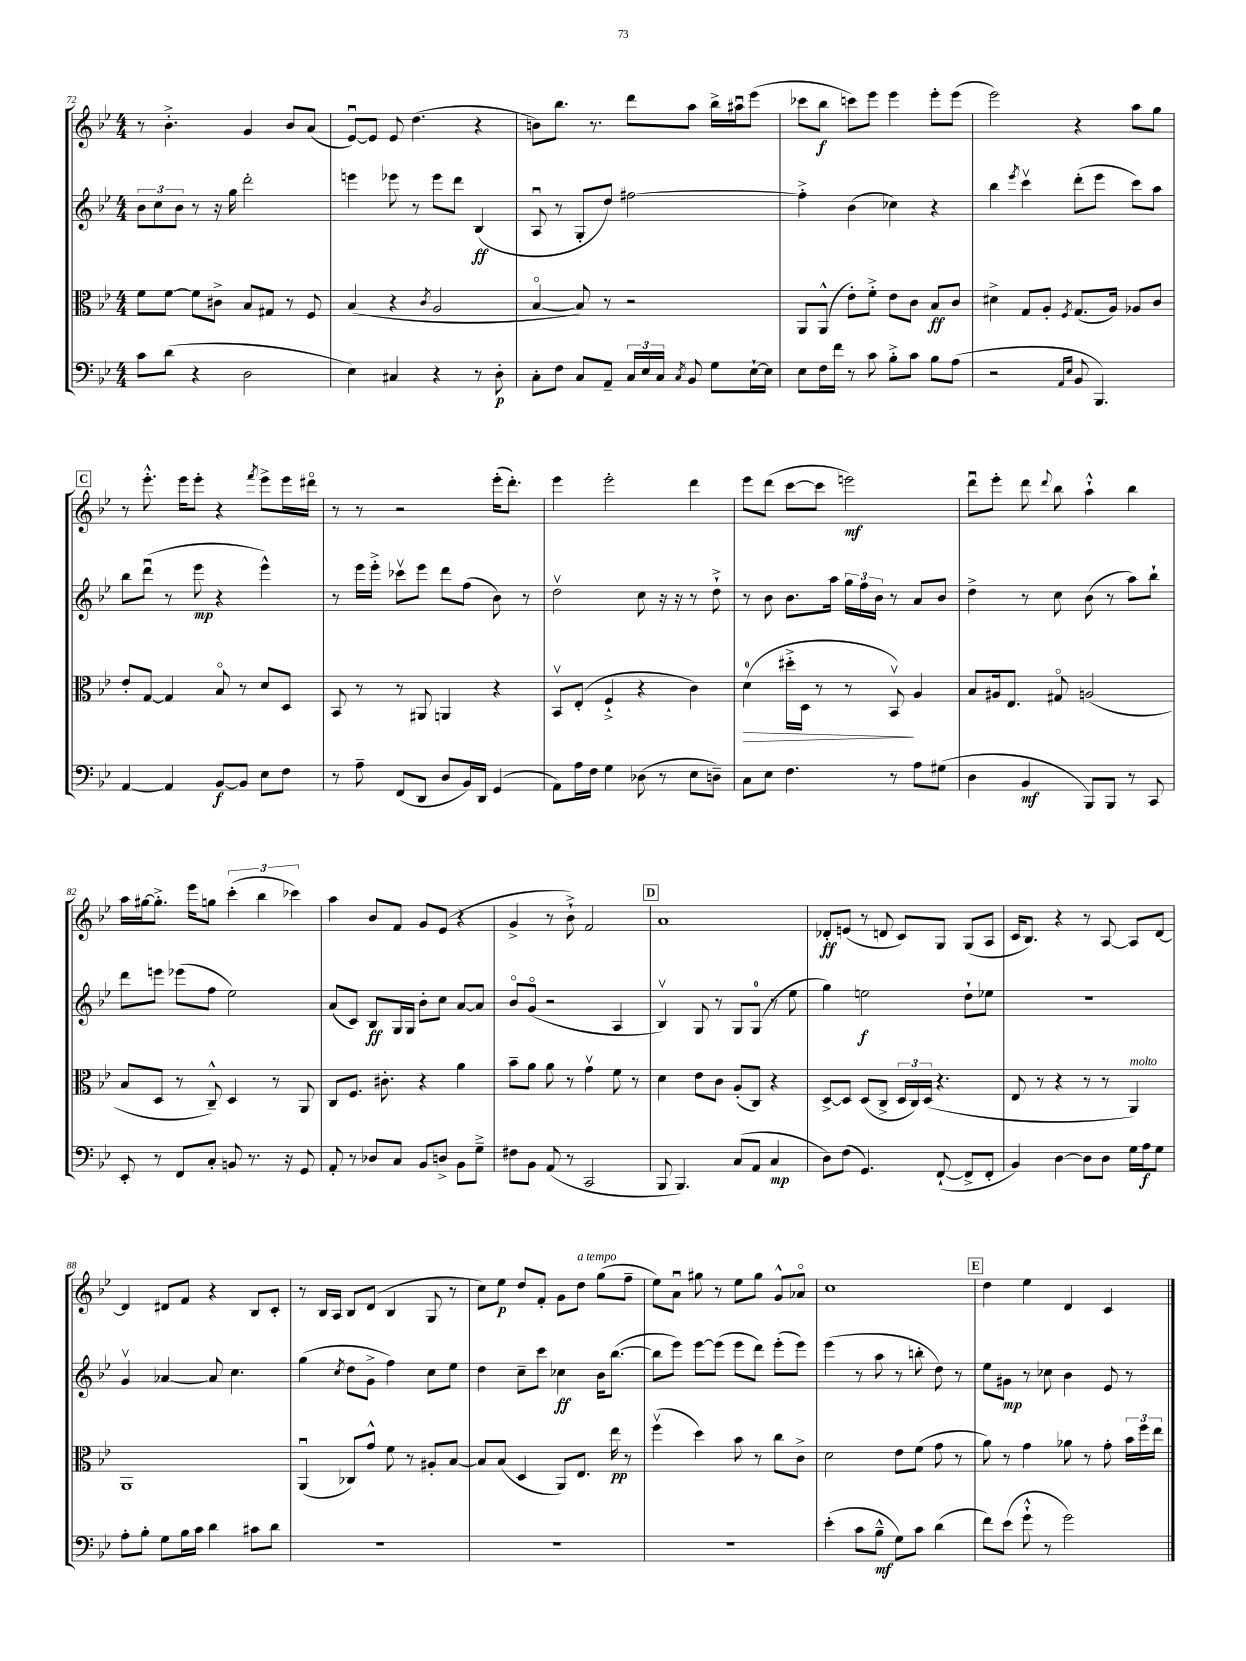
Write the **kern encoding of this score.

**kern	**kern	**kern	**kern
*staff4	*staff3	*staff2	*staff1
*clefF4	*clefC3	*clefG2	*clefG2
*k[b-e-]	*k[b-e-]	*k[b-e-]	*k[b-e-]
*M4/4	*M4/4	*M4/4	*M4/4
8c	8f	12b-	8r
.	.	12cc	.
(8d	[8f	.	4.b-'^
.	.	12b-	.
4r	8f]	8r	.
.	8c#^	16r	.
.	.	16gg	.
2D	8B-	2ddd'	4g
.	8G#	.	.
.	8r	.	8b-
.	8F	.	(8a
=	=	=	=
4E-)	(4B-	4eee	[8e-u)
.	.	.	8e-]
4C#	4r	8eee-	8e-
.	.	8r	(4.dd
.	8qc	.	.
4r	2A	8eee-	.
.	.	8ddd	.
8r	.	(4B-	4r
8D'	.	.	.
=	=	=	=
8C'	[4B-o	8Au	8b)
8F	.	8r	8.bb-
8C	8B-])	8G'	.
.	.	.	8.r
8AA~	8r	8dd)	.
24C	2r	[2ff#	8ddd
24E-	.	.	.
24C	.	.	.
8qC	.	.	.
8BB-	.	.	8aa
8G	.	.	16bb-^
.	.	.	16aa#u
[16E-`	.	.	(8eee-
16E-]	.	.	.
=	=	=	=
8E-	8AA	4ff#'^]	8ccc-
16F	(8AA^^	.	8bb-
16f	.	.	.
8r	8e-')	(4b-	8ccc)
8c	8f'^	.	8eee-
8B-'^	8e-	4cc-)	4eee-
8c	8c	.	.
8B-	8B-	4r	8eee-'
(8A	8c	.	(8eee-
=	=	=	=
2r	4d#^	4bb-	2eee-)
.	.	8qeee-	.
.	8G	4cccv	.
.	8A'	.	.
16qqAA	.	.	.
16qqE-	8qF	.	.
8BB-	(8.G	(8ddd'	4r
4.BBB-)	.	8eee-	.
.	16A)	.	.
.	8A-	8ccc)	8aa
.	8c	8aa	8gg
=	=	=	=
[4AA	8e-'	8bb-	8r
.	[8G	(8dddu	8.eee-'^^
4AA]	4G]	8r	.
.	.	.	16eee-
.	.	8eee-	8eee-'
[8BB-	8B-o	4r	4r
8BB-]	8r	.	.
.	.	.	8qfff
8E-	8d	4eee-^^)	8eee-^
8F	8D	.	16eee-
.	.	.	16ddd#o
=	=	=	=
8r	8BB-	8r	8r
8A~	8r	16eee-	8r
.	.	16eee-'^	.
(8FF	8r	8ccc-v	2r
8DD	8AA#	8eee-	.
8D	4AA	8ddd	.
16BB-)	.	(8ff	.
16DD	.	.	.
(4GG	4r	8b-)	(16eee-'
.	.	.	8.ddd')
.	.	8r	.
=	=	=	=
8AA)	8BB-v	2ddv	4eee-
16A	(8E-'	.	.
16F	.	.	.
4G	4F`^	.	2eee-'
(8D-	4r	8cc	.
8r	.	16r	.
.	.	16r	.
8E-	4c)	8r	4ddd
8D~)	.	8dd`^	.
=	=	=	=
8C	(4d	8r	8eee-
8E-	.	8b-	(8ddd
4.F	16dd#'^	8.b-	[8ccc
.	16D	.	.
.	8r	.	8ccc]
.	.	16aa	.
.	8r	24gg	2eee)
.	.	24ff	.
.	.	24b-	.
8r	8BB-v)	8r	.
8A	4A	8a	.
(8G#	.	8b-	.
=	=	=	=
4D	8B-	4dd^	8dddu
.	16A#	.	8eee-'
.	8.E-	.	.
4BB-	.	8r	8ddd
.	.	.	8qqddd
.	8G#o	8cc	8bb-
8BBB-)	(2A	(8b-	4aa`^^
8BBB-	.	8r	.
8r	.	8aa)	4bb-
8CC	.	8bb-`	.
=	=	=	=
8EE-'	8B-	8ddd	16aa
.	.	.	[16gg#
8r	8D	8eee	8.gg#'^]
8FF	8r	(8eee-	.
.	.	.	16eee-
8C'	8C~^^)	8ff	8gg
8BB	4D	2ee-)	(6ccc'
8.r	.	.	.
.	.	.	6bb-
.	8r	.	.
16r	.	.	.
.	.	.	6ccc-)
8GG	8AA	.	.
=	=	=	=
8AA'	8C	(8a	4aa
8r	8.F	8c)	.
8D-	.	8B-	8b-
.	8.c#'	.	.
8C	.	16G	8f
.	.	16G	.
8BB-	4r	8b-'	8g
8D^	.	8cc	(8e-
8BB-	4a	[8a	4r
8G~^	.	8a]	.
=	=	=	=
8F#	8b-~	8b-o	4g^
8BB-	8a	(8go	.
(8AA	8a	2r	8r
8r	8r	.	8b-`^)
2CC	4gv	.	2f
.	8f	4A	.
.	8r	.	.
=	=	=	=
8BBB-	4d	4B-v)	1a
4.BBB-)	.	.	.
.	8e-	8G	.
.	8c	8r	.
(8C	(8A'	8G	.
8AA	8C)	(8G	.
4C	4r	8r	.
.	.	8ee-	.
=	=	=	=
8D)	[8D^	4gg)	8d-'
(8F	8D]	.	(8e
4.GG)	(8D	2ee	8r
.	8C^	.	8d
.	24D	.	8c)
.	24C)	.	.
.	(24D	.	.
([8FF`	4.r	.	8G
8FF^]	.	8dd`	(8G
8FF'	.	8ee-	8A
=	=	=	=
4BB-)	8E-	1r	16c
.	.	.	8.B-)
.	8r	.	.
[4D	4r	.	4r
8D]	8r	.	8r
8D	8r	.	[8A
16G	4AA)	.	8A]
16A	.	.	.
8G	.	.	[8d
=	=	=	=
8A'	1AA	4gv	4d]
8B-'	.	.	.
8G	.	[4a-	8d#
16B-	.	.	8f
16c	.	.	.
4d	.	8a-]	4r
.	.	4.cc	.
8c#	.	.	8B-
8d	.	.	8c'
=	=	=	=
1r	(4AAu	(4gg	8r
.	.	.	16B-
.	.	.	16A
.	.	8qcc	.
.	8C-)	8dd	8B-
.	8g^^	8g^	(8d
.	8f	4ff)	4B-
.	8r	.	.
.	8A#'	8cc	8G
.	[8B-	8ee-	8r
=	=	=	=
1r	8B-]	4dd	8cc)
.	(8B-	.	8ee-
.	4D	8cc~	8dd
.	.	8ccc	8f'
.	8AA)	4cc-	8g
.	8.E-	.	8dd
.	.	16b-	(8gg
.	16ee-	([8.bb-	.
.	8r	.	8ff~
=	=	=	=
1r	(4ffv	8bb-]	8ee-)
.	.	8eee-)	8au
.	4dd)	[8eee-	8gg#
.	.	(8eee-]	8r
.	8b-	8eee-	8ee-
.	8r	8ddd)	8gg#
.	8cc	(8eee-'	8g^^
.	8c^	8eee-)	8a-o
=	=	=	=
(4e-'	2d	(4eee-	1cc
8c	.	8r	.
8B-~^^	.	8aa	.
8G)	8e-	8r	.
8c	(8f	8bb'	.
(4d	8g	8dd)	.
.	8r	8r	.
=	=	=	=
8f)	8a)	8ee-	4dd
(8e-	8r	8g#	.
8g`^^	4g	8r	4ee-
8r	.	8cc-	.
2g)	8a-	4b-	4d
.	8r	.	.
.	8g'	8e-	4c
.	24b-	8r	.
.	24ff	.	.
.	24ee-	.	.
==	==	==	==
*-	*-	*-	*-
